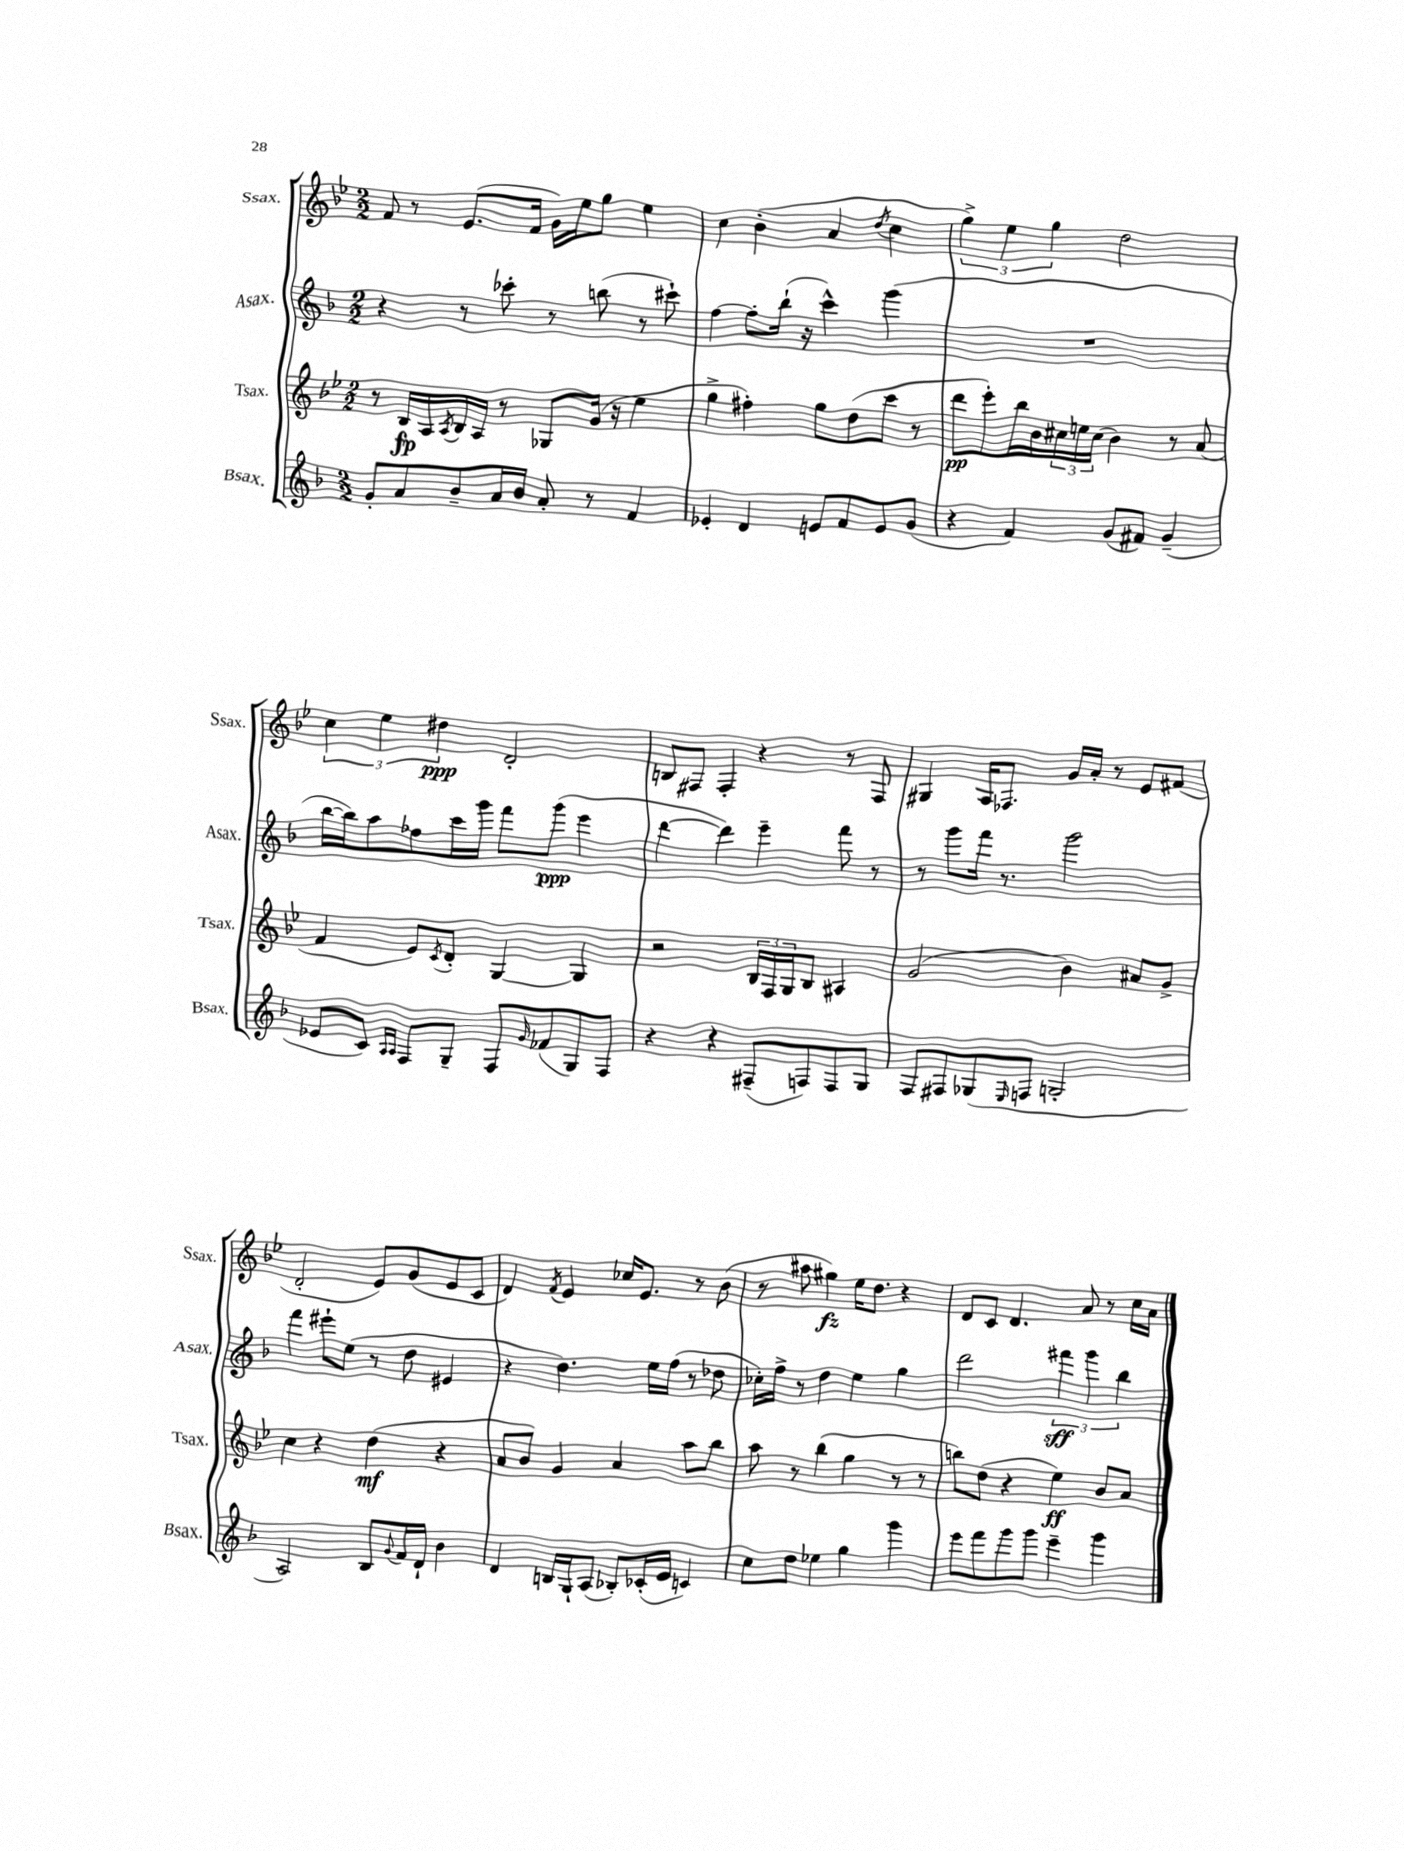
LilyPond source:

<<
\new StaffGroup <<
\new Staff = "s0" \with { instrumentName = "Ssax." shortInstrumentName = "Ssax." } {
    \clef treble \key bes \major \numericTimeSignature \time 2/2
    f'8 r8 ees'8.( f'16 g'16) ees''16 g''8 ees''4 |
    c''4 bes'4-.( a'4 \acciaccatura { d''8 } c''4 |
    \tuplet 3/2 { g''4->) ees''4 g''4 } d''2 |
    \tuplet 3/2 { c''4 ees''4 dis''4\ppp } d'2-. |
    b8 fis8 fis4-. r4 r8 fis8 |
    gis4 a16 fes8. g'16 a'16-. r8 ees'8 fis'8( |
    d'2-. ees'8) g'8( ees'8 c'8 |
    d'4) \acciaccatura { f'8 } ees'4 ces''16 ees'8. r8 bes'8( |
    r8 ais''8 gis''4\fz) ees''16 d''8. r4 |
    d'8 c'8 d'4. a'8 r8 c''16 a'16 \bar "|." |
}
\new Staff = "s1" \with { instrumentName = "Asax." shortInstrumentName = "Asax." } {
    \clef treble \key f \major \numericTimeSignature \time 2/2
    r4 r8 ces'''8-. r8 b''8( r8 cis'''8-!) |
    f''4~ f''8-. bes''16-!( r16 c'''4-^) g'''4( |
    R1 |
    bes''16~ bes''16) a''8 fes''8 c'''16 g'''16 f'''8 g'''8\ppp( e'''4 |
    d'''4~ d'''4) e'''4-- f'''8 r8 |
    r8 g'''8 f'''16 r8. g'''2 |
    f'''4 eis'''8-! e''8( r8 d''8 eis'4 |
    r4 d''4.) e''16 f''16( r8 des''8 |
    ces''16-.) f''16-> r8 d''4 e''4 g''4 |
    d'''2 \tuplet 3/2 { fis'''4\sff g'''4 bes''4 } \bar "|." |
}
\new Staff = "s2" \with { instrumentName = "Tsax." shortInstrumentName = "Tsax." } {
    \clef treble \key bes \major \numericTimeSignature \time 2/2
    r8 bes16\fp a16 \acciaccatura { a8 } bes16 a16 r8 ges8 g'16( r16 ees''4 |
    g''4-> fis''4-.) g''8 d''8( c'''8 r8 |
    d'''8\pp ees'''8-.) bes''16 bes'16 \tuplet 3/2 { cis''16 e''16 cis''16( } bes'4) r8 a'8( |
    f'4 ees'8) \acciaccatura { c'8 } d'8-. g4~ g4 |
    r2 \tuplet 3/2 { bes16 f16 g16 } bes8 ais4 |
    g'2( bes'4) ais'8 g'8-> |
    c''4 r4 d''4\mf( r4 |
    a'8 bes'8) g'4 a'4 a''8 bes''8 |
    a''8 r8 bes''4( g''4 r8 r8 |
    b''8) d''8( r4 ees''4\ff) bes'8 a'8 \bar "|." |
}
\new Staff = "s3" \with { instrumentName = "Bsax." shortInstrumentName = "Bsax." } {
    \clef treble \key f \major \numericTimeSignature \time 2/2
    g'8-. a'8 bes'8-- a'16 bes'16 a'8-. r8 f'4 |
    ees'4-. d'4 e'8 f'8 e'8 g'8( |
    r4 f'4) g'8( fis'8) g'4--( |
    ees'8 c'8) \grace { a16 a16 } f8 g8-- f8 \grace { g'16 } fes'8( g8) f8 |
    r4 r4 fis8--( f8) f8 g8 |
    f8 fis8 ges8( \grace { e16 } f8 g2-. |
    a2) bes8 \appoggiatura { g'8 } f'16 d'16-! bes'4 |
    d'4 b16 g16-! a8( bes8-.) ces'16-.( e'16 c'4) |
    c''8 d''8 ees''4 g''4 g'''4 |
    e'''8 f'''8 g'''8 g'''8 e'''4-- g'''4 \bar "|." |
}
>>
>>
\layout { \context { \Score \remove "Bar_number_engraver" } }
